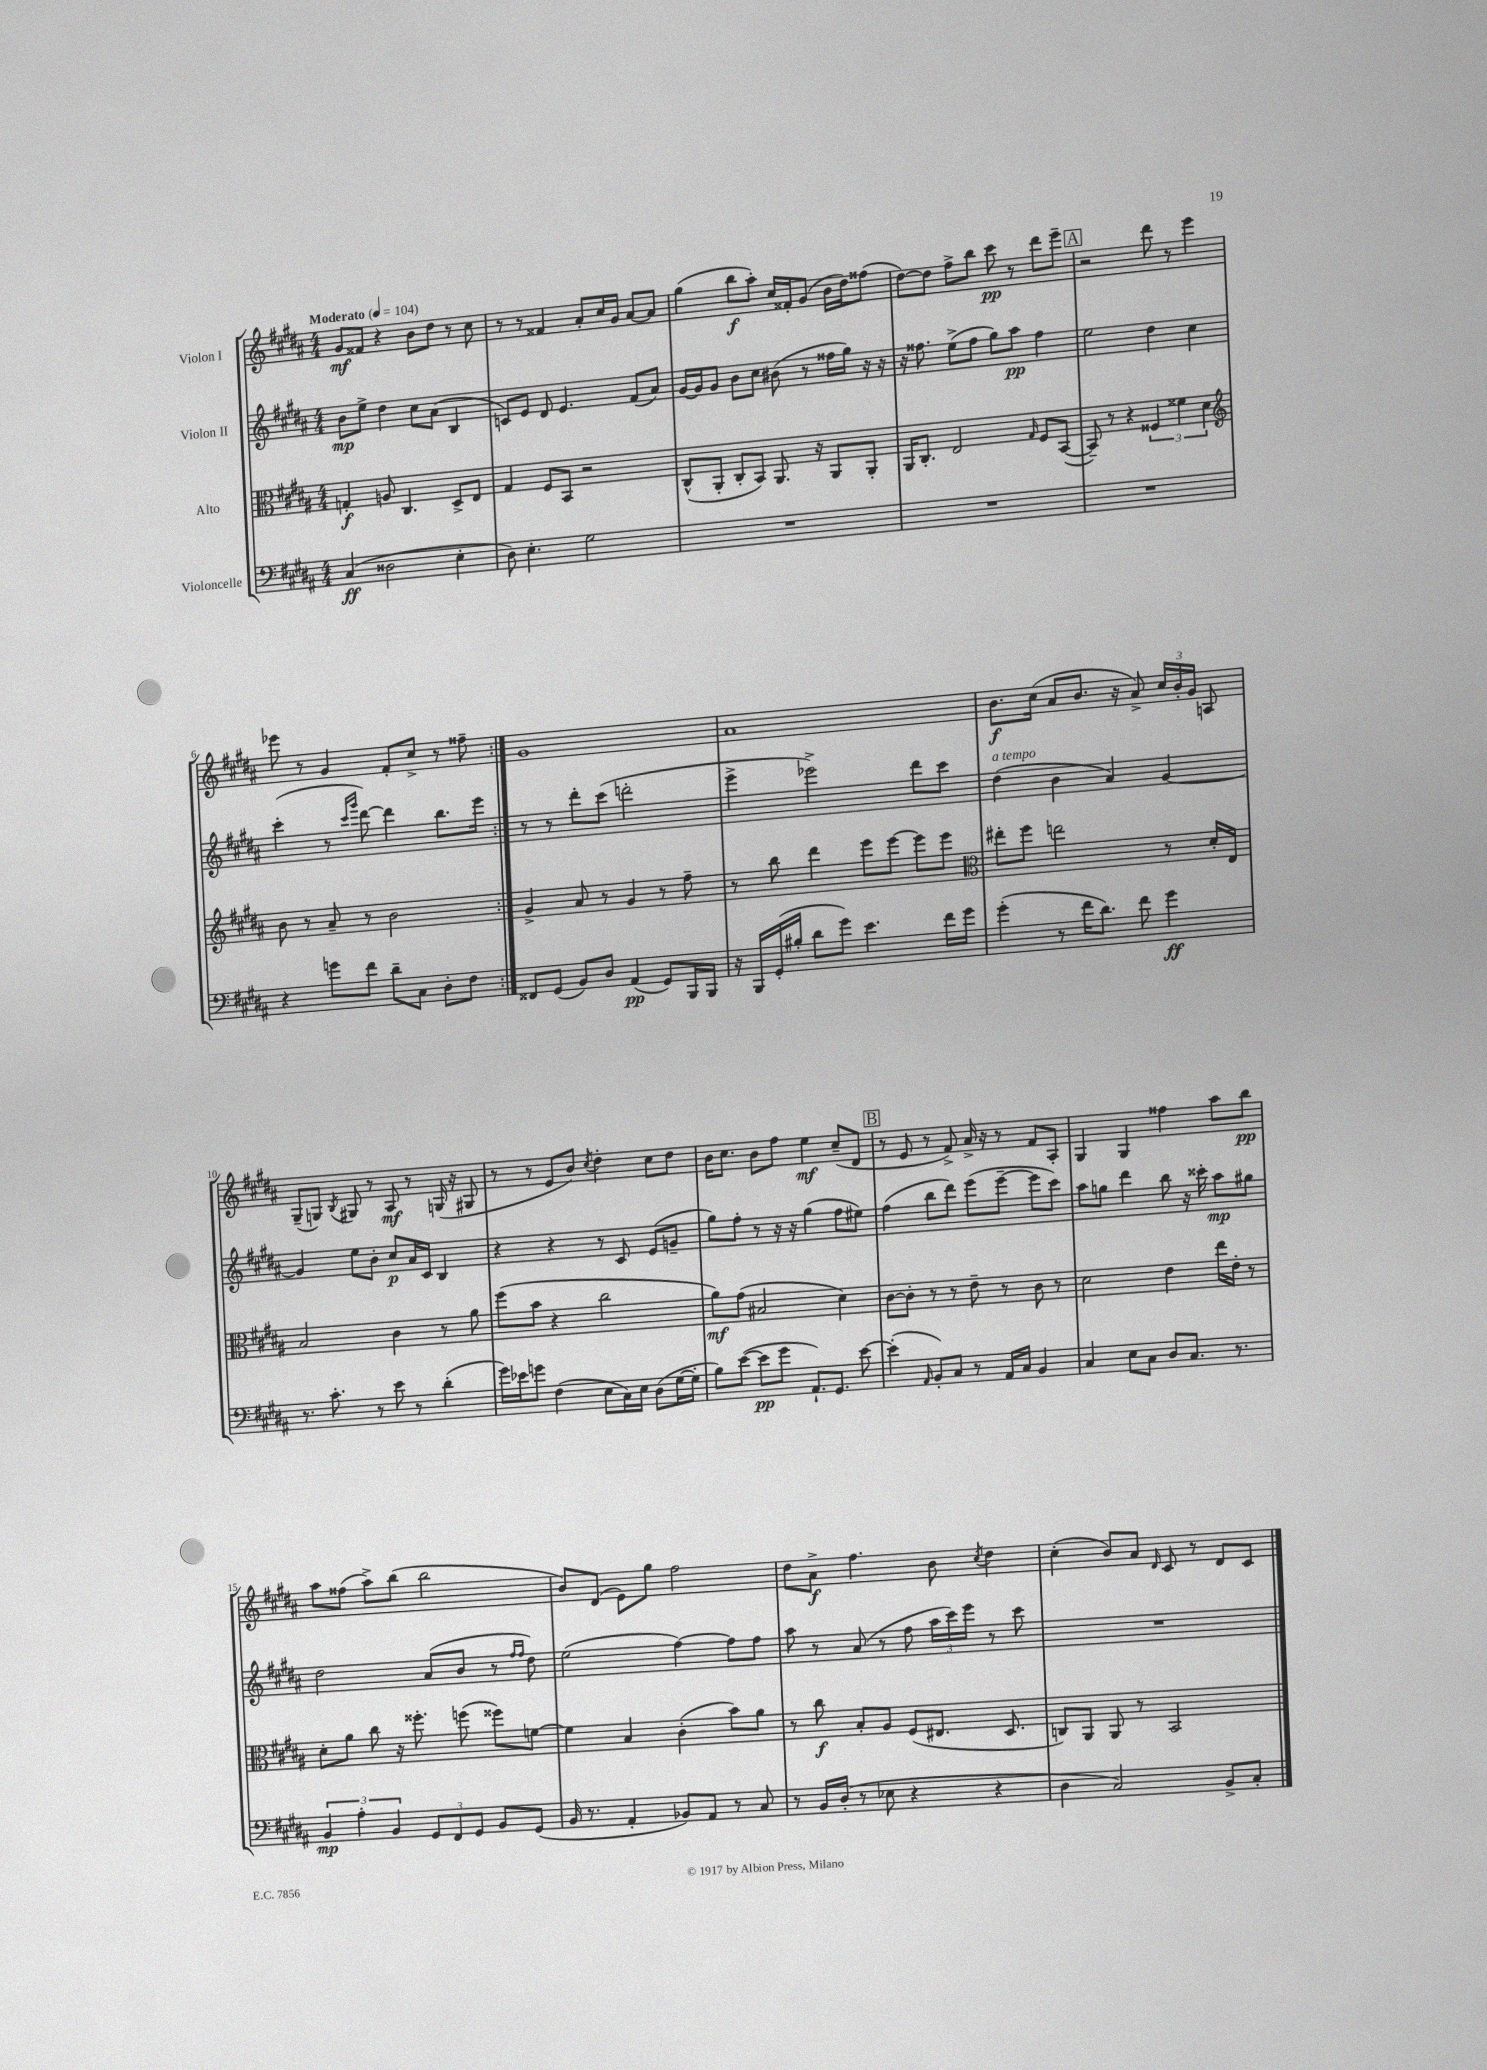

**kern	**dynam	**kern	**dynam	**kern	**dynam	**kern	**dynam
*part4	*part4	*part3	*part3	*part2	*part2	*part1	*part1
*staff4	*staff4	*staff3	*staff3	*staff2	*staff2	*staff1	*staff1
*I"Violoncelle	*	*I"Alto	*	*I"Violon II	*	*I"Violon I	*
*clefF4	*	*clefC3	*	*clefG2	*	*clefG2	*
*k[f#c#g#d#a#]	*	*k[f#c#g#d#a#]	*	*k[f#c#g#d#a#]	*	*k[f#c#g#d#a#]	*
*M4/4	*	*M4/4	*	*M4/4	*	*M4/4	*
*MM104	*	*MM104	*	*MM104	*	*MM104	*
=1	=1	=1	=1	=1	=1	=1	=1
!	!	!	!	!	!	!LO:TX:a:B:t=Moderato	!
(4C#/	ff	4Gn'/	f	8b\L	mp	8g#/L	mf
.	.	.	.	8ee^\J	.	8f##X/J	.
2D##X\	.	8An/	.	4dd#\	.	4r	.
.	.	4.C#/	.	.	.	.	.
.	.	.	.	8cc#\L	.	8b\L	.
.	.	.	.	(8a#\J	.	8dd#\J	.
4E'\	.	8D#^/L	.	4B/	.	8r	.
.	.	8E/J	.	.	.	8cc#\	.
=2	=2	=2	=2	=2	=2	=2	=2
8D#\)	.	4G#/	.	8cn/L)	.	8r	.
4.E'\	.	.	.	8e/J	.	8r	.
.	.	8F#/L	.	8d#/	.	4f##X/	.
.	.	8BB/J	.	4.e/	.	.	.
2G#\	.	2r	.	.	.	8a#'/L	.
.	.	.	.	.	.	16cc#/L	.
.	.	.	.	.	.	16g#/JJ	.
.	.	.	.	(8f#/L	.	[8a#/L	.
.	.	.	.	8a#/J)	.	8a#/J]	.
=3	=3	=3	=3	=3	=3	=3	=3
1r	.	(8C#^^/L	.	[16g#/LL	.	(4gg#\	.
.	.	.	.	16g#/J]	.	.	.
.	.	8AA#'/J	.	8g#/J	.	.	.
.	.	8C#'/L	.	8b\L	.	8bb\L	f
.	.	8BB/J)	.	8cc#\J	.	8aa#'\J)	.
.	.	8.AA#/	.	(8b#X\	.	16cc#/LL	.
.	.	.	.	.	.	16f##X'/J	.
.	.	.	.	8r	.	(8g#/J	.
.	.	16r	.	.	.	.	.
.	.	8AA#/L	.	16ff##X\LL	.	16b\LL	.
.	.	.	.	16gg#\JJ)	.	16dd#\J)	.
.	.	8AA#'/J	.	16r	.	(8ff##X\J	.
.	.	.	.	16r	.	.	.
=4	=4	=4	=4	=4	=4	=4	=4
1r	.	16AA#/KL	.	16r	.	[8dd#\L)	.
.	.	8.C#'/J	.	8.ff##X\	.	.	.
.	.	.	.	.	.	8dd#\J]	.
.	.	2E/	.	(8ee^\L	.	8ff#^\L	.
.	.	.	.	8ff##\J	.	8bb\J	.
.	.	.	.	8gg#\L)	.	8ccc#\	pp
.	.	.	.	8aa#\J	pp	8r	.
.	.	16qqG#/	.	.	.	.	.
.	.	8F#/L	.	4ff##\	.	8ddd#\L	.
.	.	([8BB/J	.	.	.	8eee~\J	.
!!LO:REH:place=s1:t=A
=5	=5	=5	=5	=5	=5	=5	=5
1r	.	8BB~/])	.	2ee\	.	2r	.
.	.	8r	.	.	.	.	.
.	.	4r	.	.	.	.	.
.	.	6F##X/	.	4dd#\	.	8ddd#\	.
.	.	.	.	.	.	8r	.
.	.	6f##X\	.	.	.	.	.
.	.	.	.	4cc#\	.	4eee\	.
.	.	6d#\	.	.	.	.	.
!!LO:LB:g=z
=6	=6	=6	=6	=6	=6	=6	=6
*	*	*clefG2	*	*	*	*	*
4r	.	8b\	.	(4ccc#'\	.	8eee-X\	.
.	.	8r	.	.	.	8r	.
8gn\L	.	8a#~/	.	8r	.	4g#/	.
.	.	.	.	16qqccc#/LL	.	.	.
.	.	.	.	16qqggg#/JJ	.	.	.
8f#\J	.	8r	.	[8ddd#\)	.	.	.
8d#~\L	.	2b\	.	4ddd#\]	.	8f#'/L	.
8C#\J	.	.	.	.	.	8cc#^/J	.
8D#'\L	.	.	.	8.bb\L	.	8r	.
8F#\J	.	.	.	.	.	8ff##X~\	.
.	.	.	.	16eee\Jk	.	.	.
=7:|!	=7:|!	=7:|!	=7:|!	=7:|!	=7:|!	=7:|!	=7:|!
8FF##X/L	.	4g#^/	.	8r	.	1g#	.
(8GG#/J	.	.	.	8r	.	.	.
8BB/L)	.	8a#/	.	8ddd#'\L	.	.	.
8D#/J	.	8r	.	(8ccc#\J	.	.	.
(4AA#/	pp	4g#/	.	2dddn'\	.	.	.
8GG#/L)	.	8r	.	.	.	.	.
16BBB/L	.	8ff#~\	.	.	.	.	.
16BBB/JJ	.	.	.	.	.	.	.
=8	=8	=8	=8	=8	=8	=8	=8
16r	.	8r	.	4eee^\	.	1a#	.
16BBB/LL	.	.	.	.	.	.	.
(16GG#'/	.	8bb\	.	.	.	.	.
16B#X'/JJ	.	.	.	.	.	.	.
8d#\L	.	4ddd#\	.	2eee-X^\)	.	.	.
8g#\J)	.	.	.	.	.	.	.
4.e\	.	8eee\L	.	.	.	.	.
.	.	[8eee\J	.	.	.	.	.
.	.	8eee\L]	.	8ddd#\L	.	.	.
16f#\LL	.	8eee\J	.	8ccc#\J	.	.	.
16g#\JJ	.	.	.	.	.	.	.
=9	=9	=9	=9	=9	=9	=9	=9
*	*	*clefC3	*	*	*	*	*
!	!	!	!	!LO:TX:a:i:t=a tempo	!	!	!
(4g#'\	.	8ee#X'\L	.	(4dd#\	.	8.b\L	f
.	.	8ff#\J	.	.	.	.	.
.	.	.	.	.	.	(16cc#\Jk	.
8r	.	2een\	.	4b\	.	8a#/L	.
16f#\KL	.	.	.	.	.	8.b/J	.
8.d#\J)	.	.	.	.	.	.	.
.	.	.	.	4a#/)	.	.	.
.	.	.	.	.	.	16r	.
8f#\	.	.	.	.	.	8a#^/)	.
4g#\	ff	8r	.	[4g#/	.	24cc#/LL	.
.	.	.	.	.	.	24b'/	.
.	.	.	.	.	.	24g#/JJ	.
.	.	16d#'/LL	.	.	.	8An/	.
.	.	16E/JJ	.	.	.	.	.
!!LO:LB:g=z
=10	=10	=10	=10	=10	=10	=10	=10
8.r	.	2B/	.	4g#/]	.	(8G#~/L	.
.	.	.	.	.	.	8Gn/J)	.
8.c#'\	.	.	.	.	.	.	.
.	.	.	.	.	.	8qB/	.
.	.	.	.	8ee\L	.	8G#X/	.
8r	.	.	.	8b'\J	.	8r	.
8e\	.	4c#\	.	8cc#/L	p	8A#/	mf
8r	.	.	.	16a#/L	.	8r	.
.	.	.	.	16c#/JJ	.	.	.
(4d#'\	.	8r	.	4B/	.	(16Gn/	.
.	.	.	.	.	.	16r	.
.	.	8a#\	.	.	.	8G#X/	.
=11	=11	=11	=11	=11	=11	=11	=11
16g#\LL)	.	(8ff#\L	.	4r	.	8r	.
16e-X\J	.	.	.	.	.	.	.
8gn\J	.	8b\J	.	.	.	8r	.
(4F#\	.	4r	.	4r	.	8e/L	.
.	.	.	.	.	.	8b/J)	.
.	.	.	.	.	.	8qcc#/	.
8E\L	.	2cc#\	.	8r	.	4dd#'\	.
16C#\L)	.	.	.	8c#/	.	.	.
16E\JJ	.	.	.	.	.	.	.
(8D#\L	.	.	.	(8e/L	.	8cc#\L	.
[16G#\L	.	.	.	8gn~/J	.	8dd#\J	.
16G#'\JJ]	.	.	.	.	.	.	.
=12	=12	=12	=12	=12	=12	=12	=12
8B\L)	.	8a#\L)	mf	8gg#\L)	.	16b\KL	.
.	.	.	.	.	.	8.cc#\J	.
([8e\J	.	(8g#\J	.	8ff#'\J	.	.	.
8e\L]	pp	2B#X/	.	8r	.	8b\L	.
8g#\J	.	.	.	16r	.	8ff#\J	.
.	.	.	.	16r	.	.	.
8.AA#`/L)	.	.	.	(4gg#\	.	4ee\	mf
8.GG#/J	.	.	.	.	.	.	.
.	.	4d#\)	.	8ff#\L	.	(8cc#~/L	.
[8e\	.	.	.	8ee#X\J)	.	8d#/J	.
!!LO:REH:place=s1:t=B
=13	=13	=13	=13	=13	=13	=13	=13
(4e'\]	.	[8c#\L	.	(4ff#\	.	8r	.
.	.	8c#'\J]	.	.	.	8e/	.
16qqAA#/	.	.	.	.	.	.	.
8BB'/L)	.	8r	.	8bb\L	.	8r	.
8C#/J	.	8r	.	8ddd#\J)	.	8f#^/)	.
8r	.	8e~\	.	(8eee\L	.	16a#^/	.
.	.	.	.	.	.	16r	.
16AA#/LL	.	8r	.	[8eee~\J	.	8r	.
16C#/JJ	.	.	.	.	.	.	.
4BB/	.	8c#\	.	8eee\L]	.	8f#/L	.
.	.	8r	.	8ccc#\J)	.	8A#'/J	.
=14	=14	=14	=14	=14	=14	=14	=14
4C#/	.	2d#\	.	8aa#\L	.	4G#/	.
.	.	.	.	8ggn\J	.	.	.
8E\L	.	.	.	4ddd#\	.	4G#/	.
8C#\J	.	.	.	.	.	.	.
8D#/L	.	4e\	.	8bb\	.	4ff##X\	.
8.C#/J	.	.	.	16r	.	.	.
.	.	.	.	16ccc##X'\	.	.	.
.	.	16ee\LL	.	8aa#\L	mp	8aa#\L	.
8.r	.	16e'\JJ	.	.	.	.	.
.	.	8r	.	8gg#X\J	.	8bb\J	pp
!!LO:LB:g=z
=15	=15	=15	=15	=15	=15	=15	=15
6BB/	mp	8d#'\L	.	2dd#\	.	8aa#\L	.
.	.	8a#\J	.	.	.	(8ff##X\J	.
6A#'\	.	.	.	.	.	.	.
.	.	8cc#\	.	.	.	8aa#^\L)	.
6BB/	.	.	.	.	.	.	.
.	.	16r	.	.	.	(8bb\J	.
.	.	8.ff##X'\	.	.	.	.	.
12GG#/L	.	.	.	(8a#/L	.	2bb\	.
12FF#/	.	.	.	.	.	.	.
.	.	(8ffn\	.	8b/J	.	.	.
12GG#/J	.	.	.	.	.	.	.
8BB/L	.	8ff##X\L)	.	8r	.	.	.
.	.	.	.	16qqff#/LL	.	.	.
.	.	.	.	16qqff#/JJ	.	.	.
(8GG#/J	.	[8fn\J	.	8dd#\)	.	.	.
=16	=16	=16	=16	=16	=16	=16	=16
16BB/	.	4f\]	.	(2ee\	.	8b/L)	.
8.r	.	.	.	.	.	.	.
.	.	.	.	.	.	(8d#/J	.
4AA#'/	.	4B/	.	.	.	8e\L)	.
.	.	.	.	.	.	8gg#\J	.
8BB-X/L)	.	(4c#'\	.	[4ff#\)	.	2ff#\	.
8AA#/J	.	.	.	.	.	.	.
8r	.	8b\L)	.	8ff#\L]	.	.	.
8C#/	.	8a#\J	.	8ff#\J	.	.	.
=17	=17	=17	=17	=17	=17	=17	=17
8r	.	8r	.	8aa#\	.	8dd#\L	.
16BB/LL	.	8cc#\	f	8r	.	8a#^\J	f
(16D#'/JJ	.	.	.	.	.	.	.
8r	.	8B'/L	.	(8a#/	.	4.ff#\	.
8E-X\	.	8A#/J	.	8r	.	.	.
4r	.	(8F#/L	.	8ff#\	.	.	.
.	.	8.E#X/J	.	24aa#\LL	.	8b\	.
.	.	.	.	24ccc#\)	.	.	.
.	.	.	.	24eee\JJ	.	.	.
.	.	.	.	.	.	8qcc#/	.
4r	.	.	.	8r	.	4dd#\	.
.	.	8.D#/	.	.	.	.	.
.	.	.	.	8ccc#\	.	.	.
=18	=18	=18	=18	=18	=18	=18	=18
4D#\	.	8Cn/L)	.	1r	.	(4cc#'\	.
.	.	8AA#/J	.	.	.	.	.
2C#/)	.	8AA#/	.	.	.	8b/L)	.
.	.	8r	.	.	.	8a#/J	.
.	.	.	.	.	.	16qqd#/	.
.	.	2BB/	.	.	.	8c#/	.
.	.	.	.	.	.	8r	.
8BB^/L	.	.	.	.	.	8d#/L	.
8C#'/J	.	.	.	.	.	8c#/J	.
==	==	==	==	==	==	==	==
*-	*-	*-	*-	*-	*-	*-	*-
